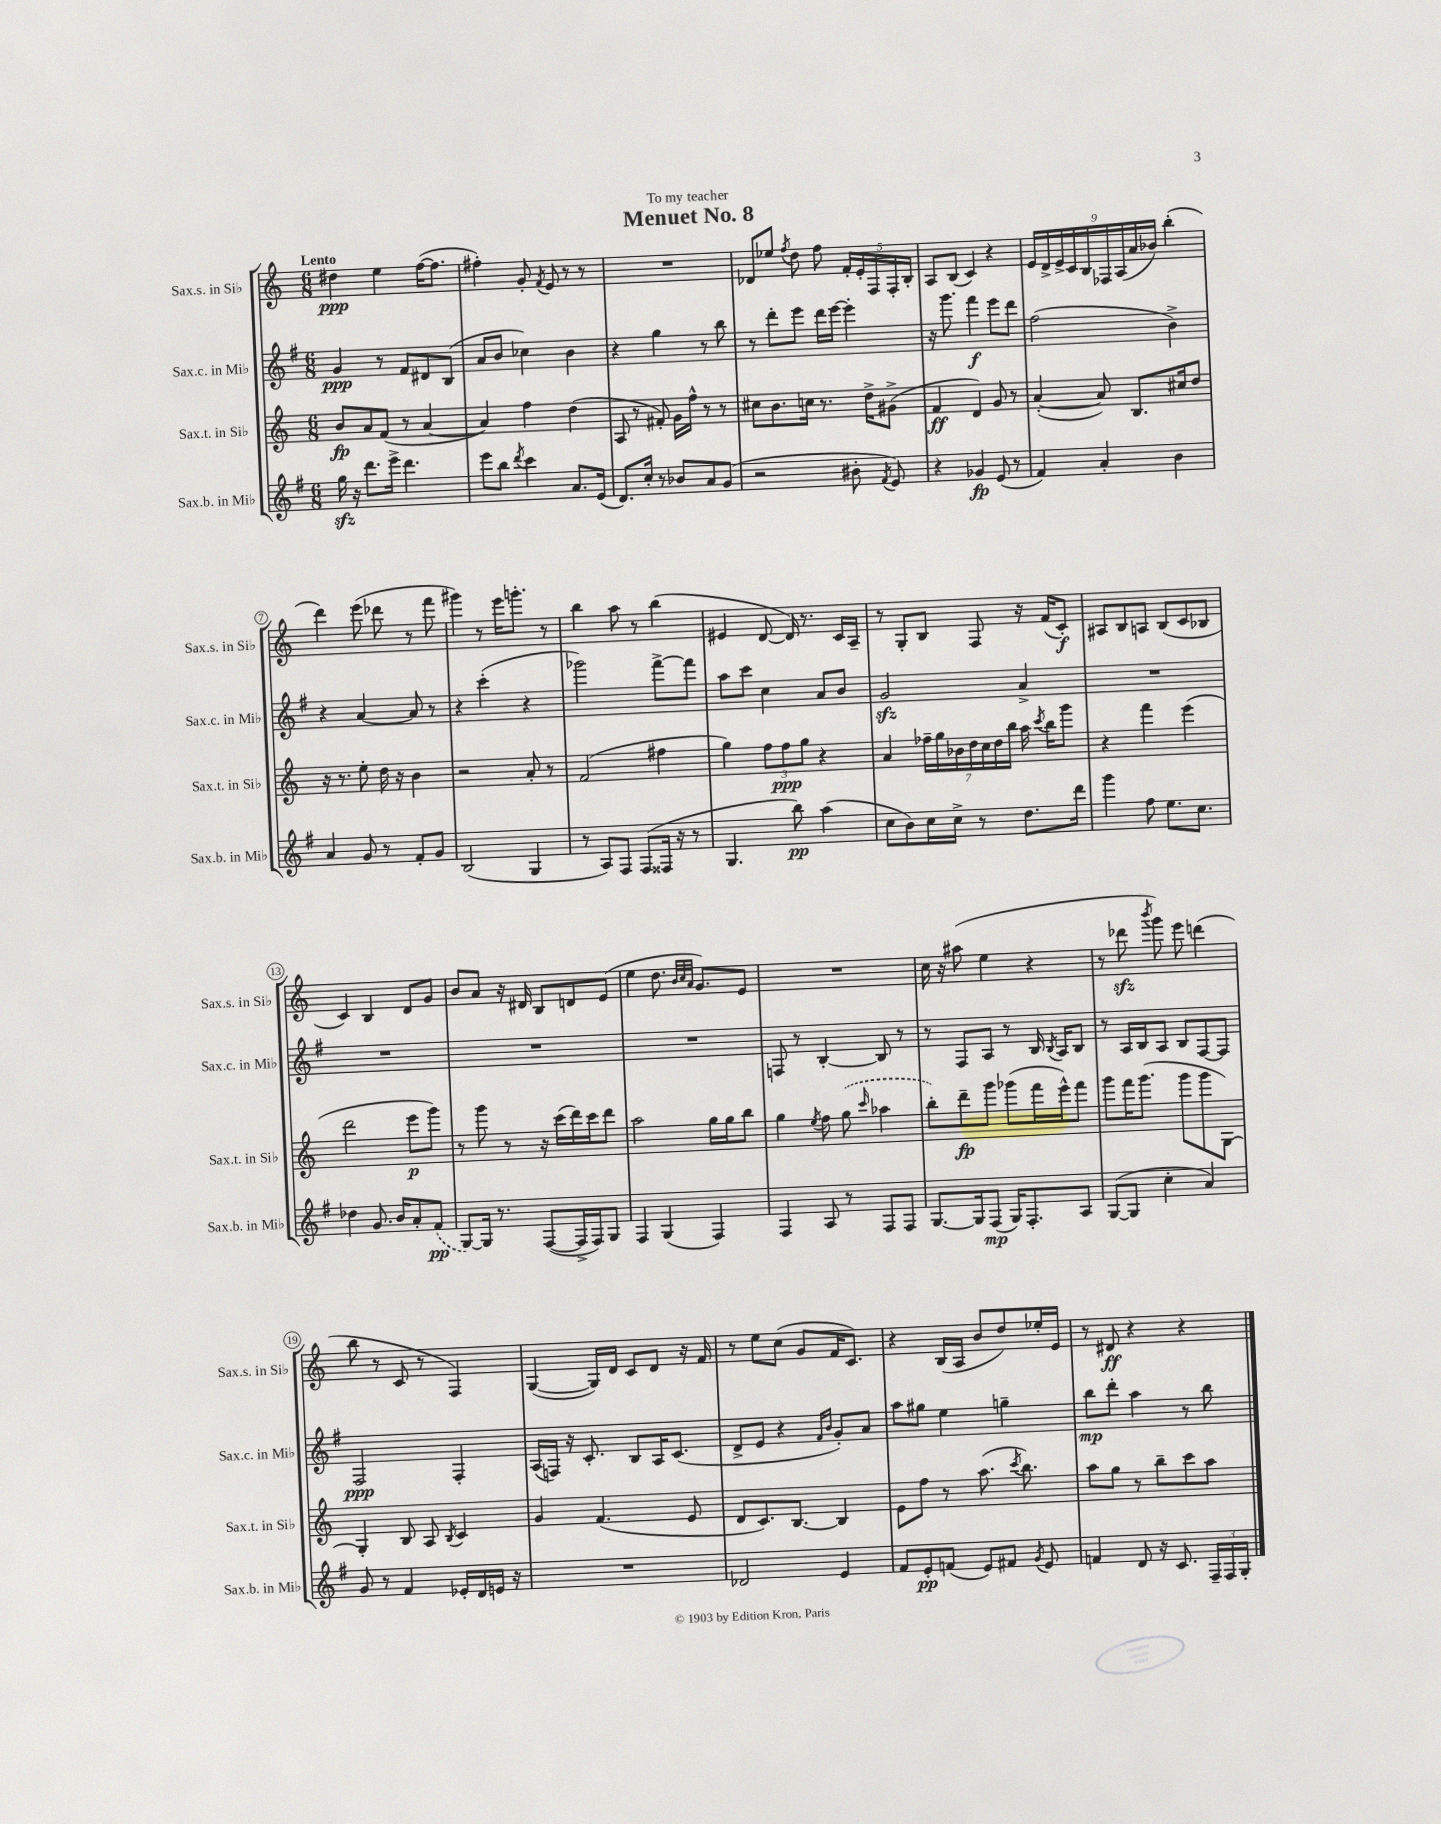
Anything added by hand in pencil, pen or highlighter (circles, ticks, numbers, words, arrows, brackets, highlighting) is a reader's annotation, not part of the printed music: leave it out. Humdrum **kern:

**kern	**kern	**kern	**kern
*staff4	*staff3	*staff2	*staff1
*clefG2	*clefG2	*clefG2	*clefG2
*k[f#]	*k[]	*k[f#]	*k[]
*M6/8	*M6/8	*M6/8	*M6/8
16gg	8b	4g	4dd#
16r	.	.	.
8.ddd	8a	.	.
.	(8f	8r	4ee
16eee^	.	.	.
4.ddd	8r	8f#	.
.	[4a	8d#	([16ff
.	.	.	8.ff]
.	.	(8B	.
=	=	=	=
8eee	4a])	8a	4ff#')
8bb	.	8b	.
8qddd	.	.	.
4ccc	4ff	4cc-)	8g'
.	.	.	8qf
.	.	.	8e
8.a	(4dd	4b	8r
.	.	.	8r
(16e	.	.	.
=	=	=	=
8.d)	8A	4r	2.r
.	8r	.	.
16cc'	.	.	.
8r	8f#')	4gg	.
8b-	16g	.	.
.	16ff^^	.	.
8a	8r	8r	.
(8g	8r	8bb	.
=	=	=	=
2r	8cc#	8r	8d-
.	8.b	8ddd'	8ee-
.	.	.	8qff
.	.	8eee	8dd
.	16cc	.	.
.	8.r	16ddd	8ff
.	.	[16eee	.
8b#'	.	4eee']	20f'
.	.	.	20e'
.	16dd^	.	.
.	.	.	20F
8qf#	.	.	.
8e)	(8g#^	.	.
.	.	.	20F'
.	.	.	20B'
=	=	=	=
4r	4f	16r	8A
.	.	8.ggg	.
.	.	.	(8B
4g-	4d)	4fff#	4c)
(8e	8g	8eee	4r
8r	8r	8ddd	.
=	=	=	=
4f#)	([4a'	(2ff#	18e
.	.	.	18d^
.	.	.	18e^
.	.	.	18c
.	.	.	18B
4a'	8a])	.	.
.	.	.	18F-
.	.	.	(18A
.	8.B	.	.
.	.	.	18a
.	.	.	18b-)
4b	.	4b^)	(4bb'
.	16cc#	.	.
.	8dd	.	.
=	=	=	=
4a	16r	4r	4ddd)
.	8.r	.	.
8g	8ee'	[4a	(8eee
8r	16dd	.	8ddd-
.	16r	.	.
8f#'	4b	8a]	8r
8g	.	8r	8fff
=	=	=	=
(2B	2r	4r	4ggg#)
.	.	(4ccc'	8r
.	.	.	16eee
.	.	.	8.ggg'
4G	8a'	4r	.
.	8r	.	8r
=	=	=	=
8r	(2f	2ggg-)	4bb
8A)	.	.	.
8F#	.	.	8aa
(8F#	.	.	8r
16F##	4ff#	[8fff#^	(4bb
16r	.	.	.
8r	.	8fff#]	.
=	=	=	=
4.G	4gg)	8aa	4e#
.	.	8ccc	.
.	12ff	4cc	[8d
.	12ff	.	.
8bb)	.	.	16d])
.	12gg	.	.
.	.	.	8.r
(4aa	4r	8a	.
.	.	8b	16c
.	.	.	16A~
=	=	=	=
8cc	4a	2g	8r
8b)	.	.	8G'
16cc	28ff-~	.	8B
.	28gg	.	.
16cc^	.	.	.
.	28b-	.	.
.	28dd	.	.
8r	.	.	8F
.	28cc	.	.
.	28dd	.	.
.	28bb	.	.
8.dd	16aa	4a^	16r
.	8qccc	.	.
.	16bb	.	(16f
.	8ggg	.	8c')
16ddd	.	.	.
=	=	=	=
4ggg	4r	2.r	8A#
.	.	.	8B
8ff#	4fff	.	8A
8.ee	.	.	(8B
.	(4eee	.	8c
8.cc	.	.	.
.	.	.	8B-
=	=	=	=
4dd-	2ddd	2.r	4c)
8.g	.	.	4B
16b	.	.	.
8a'	8eee	.	8d
(8f#	8ggg)	.	8g
=	=	=	=
[8G)	8r	2.r	8b
16G]	8ggg	.	8a
8.r	.	.	.
.	8r	.	16r
.	.	.	16d#
([8F#	16r	.	8B
.	(16ccc	.	.
16F#^]	16ddd)	.	8d
16F#)	16ccc	.	.
8G	8ddd	.	(8e
=	=	=	=
4F#	2aa	2.r	4ee
(4G	.	.	8.dd
.	.	.	32qqb
.	.	.	32qqcc
.	.	.	32qqa
.	.	.	8.g)
4F#)	16gg	.	.
.	16gg	.	.
.	8bb	.	8e
=	=	=	=
4F#	4gg	8F	2.r
.	.	8r	.
.	8qee	.	.
8A	8ff	[4B'	.
8r	(8gg	.	.
.	16qqccc	.	.
8F#	4aa-	8B]	.
8F#	.	8r	.
=	=	=	=
[8.G	8bb')	8r	16cc
.	.	.	16r
.	8ddd~	8F#	(8aa#
16G]	.	.	.
(8F#	8ggg	8A	4ee
16G)	(8ggg-	8r	.
8.F#'	.	.	.
.	16fff	16B	4r
.	.	8qB	.
.	16eee^^)	16A	.
8A	8fff	8B	.
=	=	=	=
([8G	8ggg	8r	8r
8G]	16fff	16A	8ddd-
.	(8.ggg	16B	.
.	.	.	8qbbb
4cc'	.	8A	8ggg)
.	8ggg	8B	8eee
4a)	8ggg	[8F#	(4ddd
.	[8G)	8F#]	.
=	=	=	=
8g	4G']	2F#	8bb
8r	.	.	8r
4f#	8B	.	8c
.	8A	.	8r
.	8qB	.	.
16e-'	4c	4F#'	4F)
16d	.	.	.
16e	.	.	.
16r	.	.	.
=	=	=	=
2.r	4g	(16A	([4G
.	.	16F)	.
.	.	16r	.
.	.	8.c'	.
.	(4.f	.	16G])
.	.	.	16d
.	.	8B	8c
.	.	16A	8d
.	.	(8.c	.
.	8e	.	16r
.	.	.	16f
=	=	=	=
2d-	8d	8d^	8r
.	8.c)	8e	8ee
.	.	4r	(8cc
.	[8.B	.	.
.	.	.	8g
.	.	16qqf#	.
.	.	16qqb	.
4e	4B]	8g')	16f
.	.	.	8.c)
.	.	8a	.
=	=	=	=
8f#	8e	8aa	4r
8e'	8ff	8gg#	.
(8f	8r	4ee	(16B
.	.	.	16A
8e)	(8.aa	.	8b
8f#	.	4gg~	8dd)
.	8qccc	.	.
.	8.bb)	.	.
8qg	.	.	.
8e	.	.	16ee-'
.	.	.	16e
=	=	=	=
4f	8aa	8bb	8r
.	8gg	8ddd'	8d#
8d	8r	4aa	4r
16r	8bb~	.	.
8.c	.	.	.
.	8ccc	8r	4r
24F#~	8aa	8bb	.
24F#	.	.	.
24G'	.	.	.
==	==	==	==
*-	*-	*-	*-
